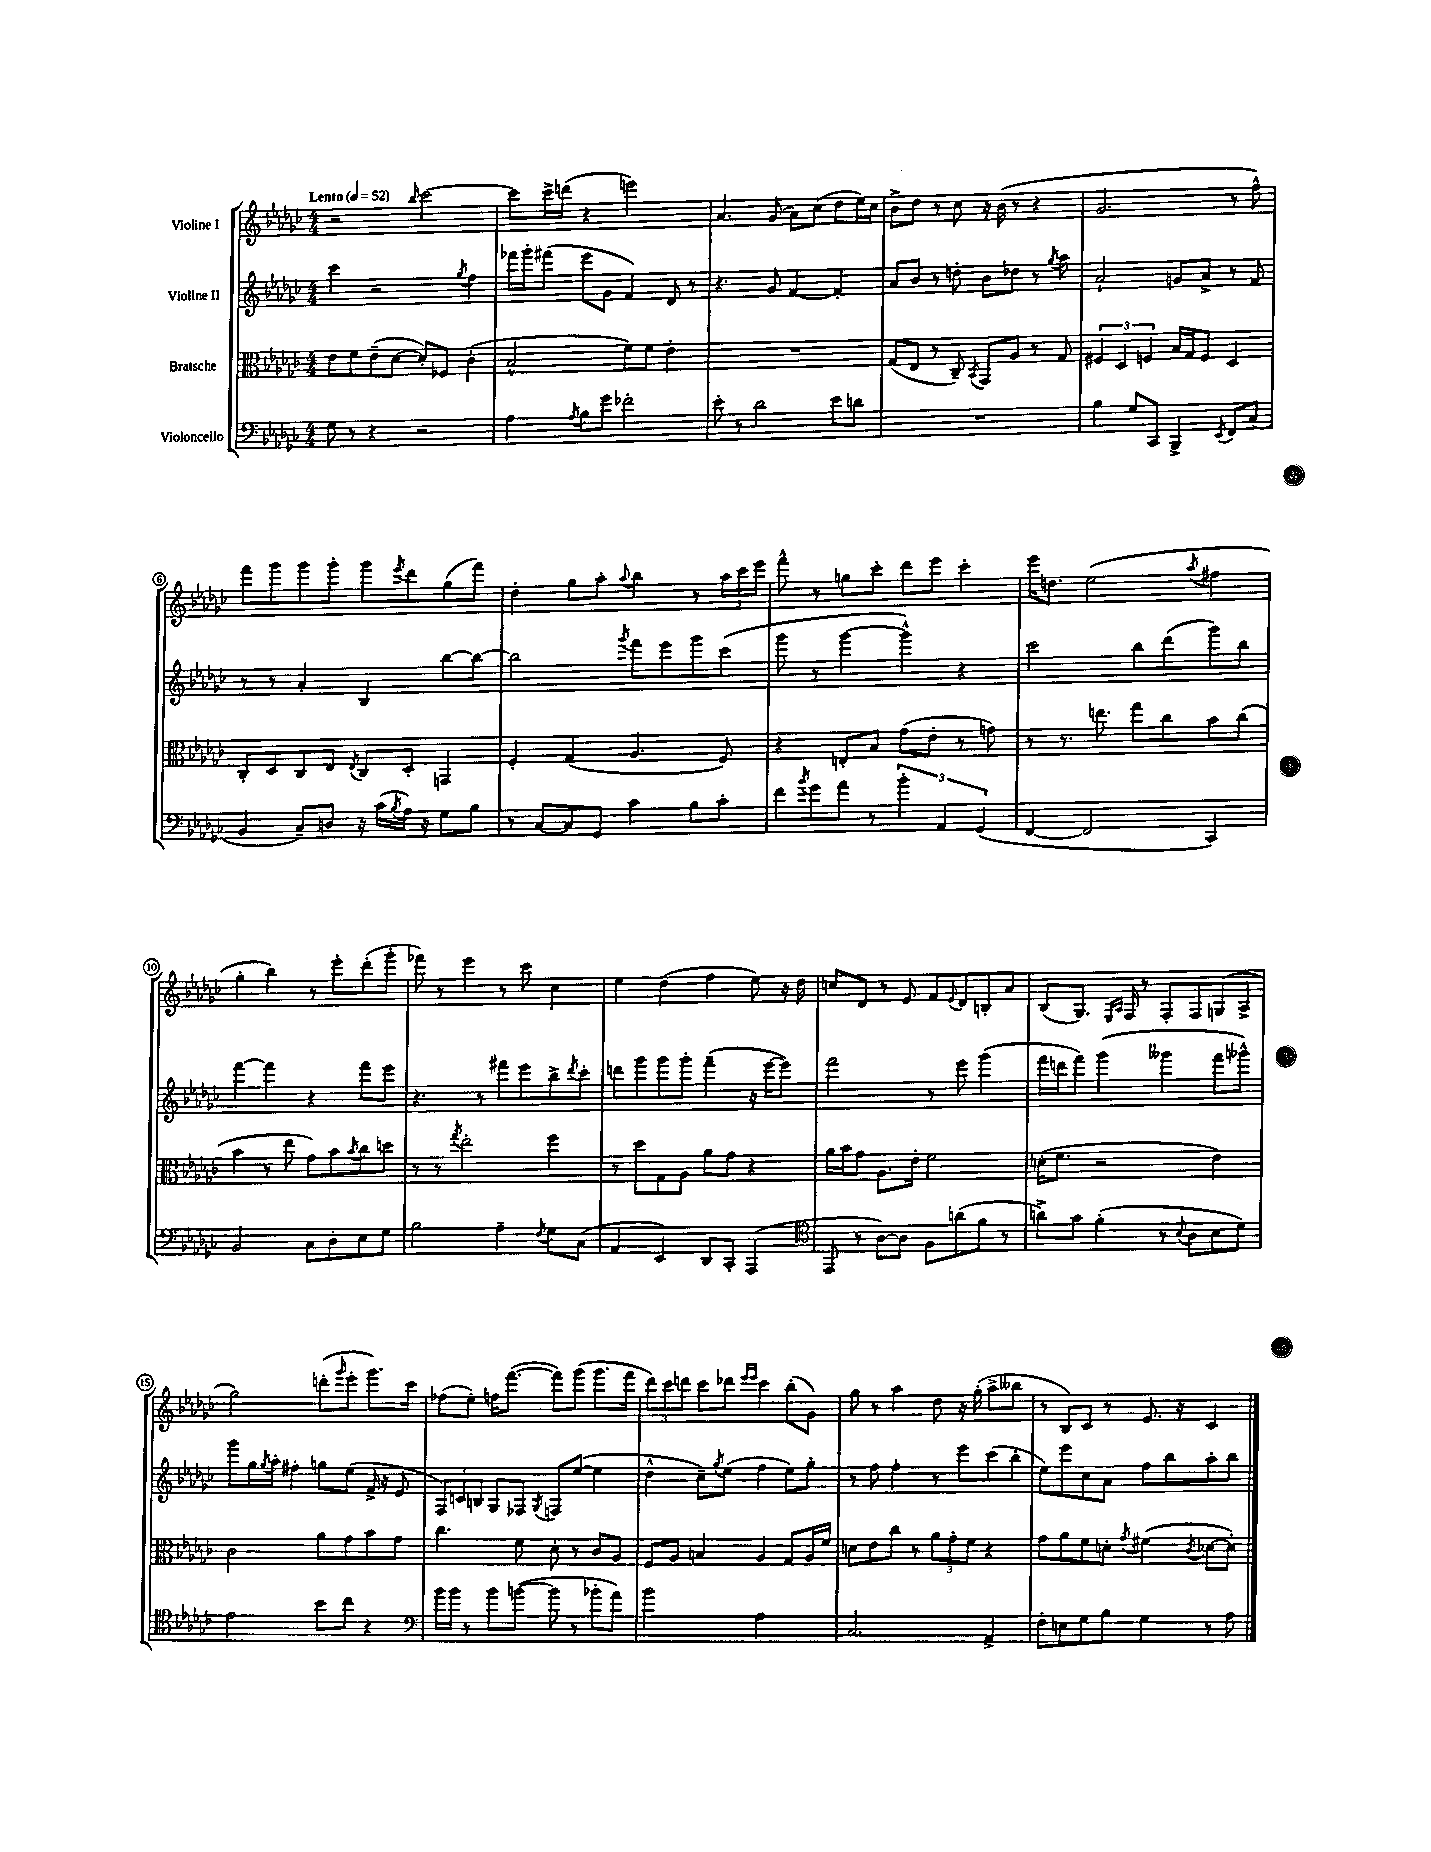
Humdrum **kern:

**kern	**kern	**kern	**kern
*staff4	*staff3	*staff2	*staff1
*clefF4	*clefC3	*clefG2	*clefG2
*k[b-e-a-d-g-c-]	*k[b-e-a-d-g-c-]	*k[b-e-a-d-g-c-]	*k[b-e-a-d-g-c-]
*M4/4	*M4/4	*M4/4	*M4/4
*MM52	*MM52	*MM52	*MM52
8G-\	8e-\L	4ccc-\	2r
8r	8f\	.	.
4r	(8e-~\	2r	.
.	[8d-\J	.	.
.	.	.	16qqbb-/
2r	8d-'/]L)	.	[2ccc-\
.	8F-/J	.	.
.	.	8qgg-/	.
.	(4c-'\	4ff\	.
=	=	=	=
4A-\	2B-^^/	16fff-\LL	8ccc-\]L
.	.	16ggg-'\J	.
.	.	(8fff#\J	16ccc-^\L
.	.	.	(16ddd\JJ
8qA-/	.	.	.
8B-\L	.	8eee-\L	4r
8g-\J	.	8g-\J	.
2f-'\	8f\L)	4f/)	2eee\)
.	8f\J	.	.
.	4e-'\	8d-/	.
.	.	8r	.
=	=	=	=
8e-'\	1r	4.r	4.a-/
8r	.	.	.
2d-\	.	.	.
.	.	8g-/	(8g-/
.	.	[4f/	8a-\L)
.	.	.	(8cc-\J
8e-\L	.	4f'/]	8dd-\L
8d\J	.	.	16ee-\L)
.	.	.	16cc-\JJ
=	=	=	=
1r	(8G-/L	8a-/L	8b-^\L
.	8E-/J	8b-/J	8dd-\J
.	8r	8r	8r
.	8C-~/)	8dd'\	8cc-\
.	8qBB-/	.	.
.	8GG-/L	8b-\L	16r
.	.	.	(16b-\
.	8A-/J	8dd-\J	8r
.	8r	8r	4r
.	.	8qgg-/	.
.	8G-/	8aa-\	.
=	=	=	=
4B-\	6F#/	2a-`/	2.g-/
.	6D-/	.	.
8G-/L	.	.	.
.	6F/	.	.
8CC-/J	.	.	.
4BBB-^/	16B-/LL	8g/L	.
.	16G-/J	.	.
.	8F/J	8a-^/J	.
8qEE-/	.	.	.
8FF/L	4D-/	8r	8r
(8C-/J	.	8f/	8ff^^\)
=	=	=	=
4BB-/	8C-'/L	8r	8fff\L
.	8D-/	8r	8ggg-\
8C-~/L)	8C-/	4a-'/	8ggg-\
8D/J	8E-/J	.	8ggg-'\J
.	8qE-/	.	.
16r	8C-/L	4B-/	8ggg-\L
(16c-\LL	.	.	.
8qB-/	.	.	8qeee-/
16A-\JJ)	8D-'/J	.	8ddd-\
16r	.	.	.
8G-\L	4GG/	[8bb-\L	(8gg-\
8B-\J	.	8bb-\_J	8fff\J)
=	=	=	=
8r	4F'/	2bb-\]	4dd-'\
[8C-/L	.	.	.
8C-/]	(4G-/	.	8gg-\L
8GG-/J	.	.	8aa-'\J
.	.	8qggg-/	8qqaa-/
4c-\	4.A-/	8fff\L	4bb-\
.	.	8eee-\	.
8B-\L	.	8ggg-\	8r
8c-'\J	8F/)	(8ccc-\J	24aa-\LL
.	.	.	24ccc-\
.	.	.	24eee-\JJ
=	=	=	=
8f\L	4r	8ggg-\	8fff^^\
8qb-/	.	.	.
8g-\	.	8r	8r
8a-\J	8E'/L	[4ggg-\	8gg\L
8r	8B-/J	.	8ccc-'\J
6b-'\	(8g-\L	4ggg-^^\])	8ddd-\L
.	8e-'\J	.	8eee-\J
6AA-/	.	.	.
.	8r	4r	4ccc-'\
(6GG-/	.	.	.
.	8g\)	.	.
=	=	=	=
[4FF/	8r	2ccc-\	16eee-\LK
.	.	.	8.dd\J
.	8.r	.	.
2FF/]	.	.	(2ee-\
.	8.ee\	.	.
.	8gg-\L	8bb-\L	.
.	8cc-\	(8ddd-\	.
.	.	.	8qaa-/
4CC-/)	8b-\	8ggg-\)	4ff#\
.	(8cc-\J	8bb-\J	.
=	=	=	=
2BB-/	4b-\	[4fff\	4gg-'\
.	8r	4fff\]	4bb-\)
.	8ee-\	.	.
8C-\L	8g-\L)	4r	8r
8D-'\	8b-\	.	8eee-'\L
.	8qb-/	.	.
8E-\	8cc-\	8fff\L	(8ddd-'\
8G-\J	8dd\J	8eee-\J	8ggg-'\J
=	=	=	=
2B-\	8r	4.r	8fff-\)
.	8r	.	8r
.	8qgg-/	.	.
.	2ee-'\	.	4eee-\
.	.	8r	.
4A-~\	.	8fff#\L	8r
.	.	8eee-\	8ccc-\
8qF/	.	.	.
8G-\L	4ff\	8bb-^\	4cc-\
.	.	8qddd-/	.
(8C-\J	.	8ccc-'\J	.
=	=	=	=
4AA-/	8r	8ddd\L	4ee-\
.	8dd-\L	8ggg-\	.
4EE-/)	8G-\	8ggg-\	(4dd-\
.	8A-\J	8ggg-'\J	.
8DD-/L	8a-\L	(4fff~\	4ff\
8CC-'/J	8g-\J	.	.
(4AAA-/	4r	16r	8ee-\)
.	.	[16eee-\LK	.
.	.	8eee-\]J)	16r
.	.	.	16dd-\
=	=	=	=
*clefC4	*	*	*
8EE-/	16a-\LL	2fff\	8cc/L
.	16b-\J	.	.
8r	8g-\J	.	8d-/J
[8A-\L)	8.A-\L	.	8r
8A-\]J	.	.	8e-/
.	16e-'\Jk	.	.
8F\L	2f\	8r	8f/L
.	.	.	8qqe-/
(8a\	.	8eee-\	8d-/
8f\J	.	(4ggg-\	8B'/
8r	.	.	8a-/J
=	=	=	=
8a^\L)	(16d'\LK	16fff\LL	(8B-/L
.	8.f\J	16ddd\J	.
8g-\J	.	8fff\J)	8.G-/J)
(4f'\	2r	(4ggg-\	.
.	.	.	16qqE-/LL
.	.	.	16qqA-/JJ
.	.	.	16F/
.	.	.	8r
8r	.	4ggg--\	8F'/L
8qqB-/	.	.	.
8A-\L	.	.	8F/
8B-\	4e-\)	8fff\L	(8G/
8d-\J)	.	8ggg-^^\J)	8A-^/J
=	=	=	=
2e-\	2c-\	8ggg-\L	2gg-\)
.	.	16gg-\L	.
.	.	8qgg-/	.
.	.	16aa-'\JJ	.
.	.	4ff#'\	.
8b-\L	8a-\L	8gg\L	(8ddd'\L
.	.	.	16qqggg-/
8cc-\J	8g-\	(8ee-\J	8eee-'\J
4r	8b-\	16f^/	8.ggg-\L)
.	.	16r	.
.	8g-\J	8e-/	.
.	.	.	16ccc-\Jk
=	=	=	=
*clefF4	*	*	*
16b-\LL	4.cc-\	12F/L)	(8ff-\L
16b-\JJ	.	.	.
.	.	12c/	.
8r	.	.	8ee-'\J)
.	.	12B/J	.
8b-\L	.	8G-/L	16ff\LK
.	.	.	([8.fff\J
([8b\J	8f\	8F-/J	.
.	.	8qG-/	.
8b\]	8d-'\	8F/L	8fff\]L)
8r	8r	([8ee-/J	(8ggg-\J
8b-'\L	8c-/L	4ee-\]	8.ggg-\L
8a-\J)	8A-/J	.	.
.	.	.	16fff\Jk
=	=	=	=
2b-\	8F/L	4dd-^^\	12ddd-\L)
.	.	.	12ccc-\
.	8A-/J	.	.
.	.	.	12ddd\J
.	4B/	8cc-~\L)	8ccc-\L
.	.	8qgg-/	.
.	.	(8ee-\J	8ddd-\J
.	.	.	16qqeee-/LL
.	.	.	16qqeee-/JJ
2A-\	4A-/	4ff\	4ccc-\
.	8G-/L	8ee-\L)	(8bb-'\L
.	16A-/L	8gg-'\J	8g-\J)
.	16f/JJ	.	.
=	=	=	=
2.C-/	8d\L	8r	8gg-\
.	8e-\	8ff\	8r
.	8cc-\J	4ff'\	4aa-\
.	8r	.	.
.	12a-\L	8r	8dd-\
.	12g-'\	.	.
.	.	8eee-\L	16r
.	12f\J	.	.
.	.	.	(16gg-'\
4AA-^/	4r	(8ccc-\	8aa-^\L
.	.	8bb-'\J	8bb--\J
=	=	=	=
8F'\L	8g-\L	8ee-\L)	8r
8E\	8a-\	8eee-\	8B-/L)
8G-\	8f\	8cc-\	8c-/J
8B-\J	8d'\J	8a-\J	8r
.	8qg-/	.	.
4G-\	(4f#\	8ff\L	8.e-/
.	.	8bb-\	.
.	.	.	16r
.	8qc-/	.	.
8r	[8d-\L	8aa-'\	4c-/
8A-\	8d-'\]J)	8bb-\J	.
==	==	==	==
*-	*-	*-	*-
